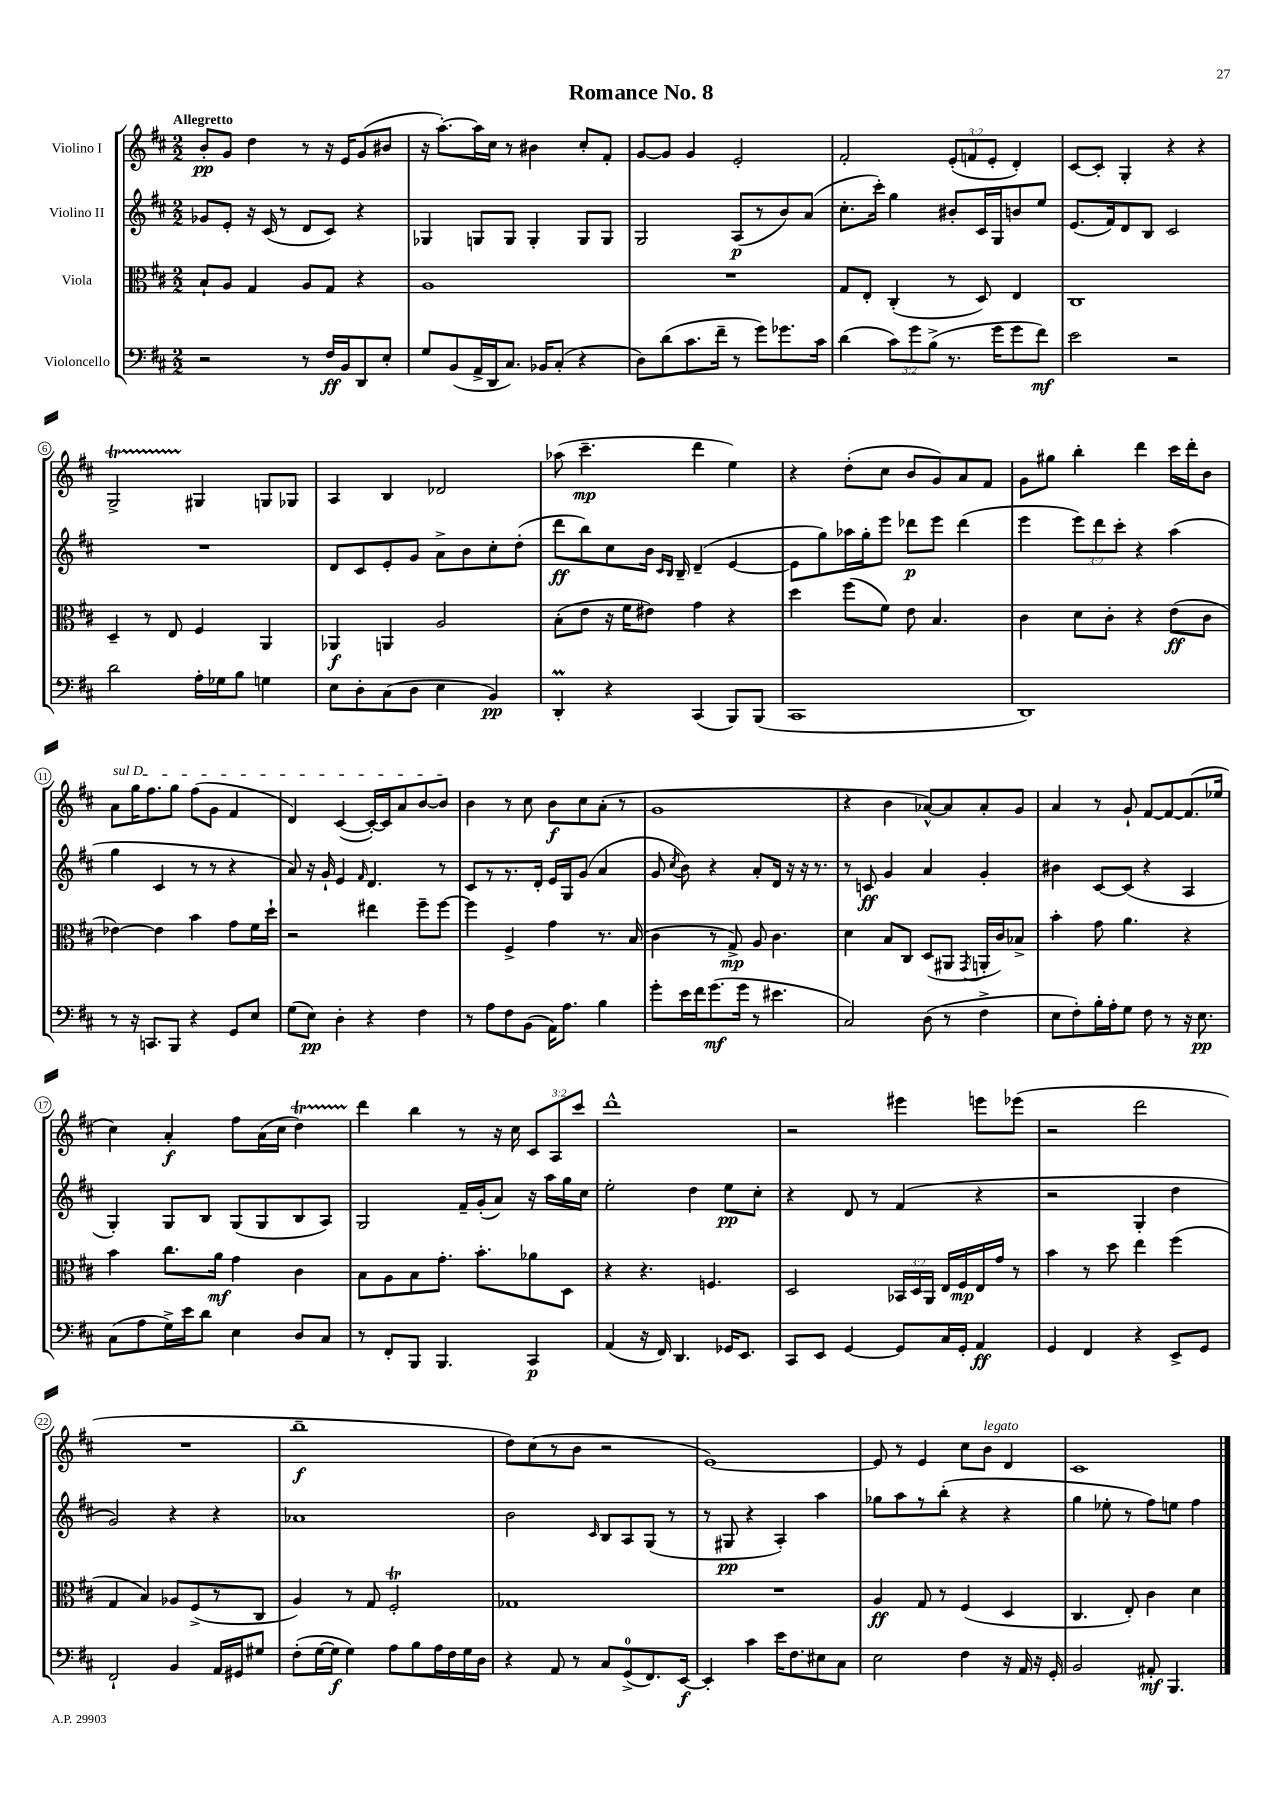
\header { title = "Romance No. 8" }
<<
\new StaffGroup <<
\new Staff = "s0" \with { instrumentName = "Violino I" } {
    \clef treble \key d \major \numericTimeSignature \time 2/2 \override Staff.TupletNumber.text = #tuplet-number::calc-fraction-text \tempo "Allegretto"
    \autoBeamOff b'8[-.\pp g'8] d''4 r8 r16 e'16[ g'8( bis'8] |
    r16 a''8.[~-.) a''16 cis''16] r8 bis'4 cis''8[-. fis'8]-. |
    g'8[~ g'8] g'4 e'2-. |
    fis'2-. \tuplet 3/2 { e'8[-.( f'8 e'8]-. } d'4-.) |
    cis'8[~ cis'8]-. g4-. r4 r4 |
    g2->\startTrillSpan gis4\stopTrillSpan g8[ ges8] |
    a4 b4 des'2 |
    aes''8( cis'''4.--\mp d'''4 e''4) |
    r4 d''8[-.( cis''8] b'8[ g'8) a'8 fis'8] |
    g'8[ gis''8] b''4-. d'''4 cis'''16[ d'''16-. b'8] |
    \once \override TextSpanner.bound-details.left.text = \markup { \italic "sul D" } a'8[\startTextSpan g''16 fis''8. g''8] fis''8[( g'8] fis'4 |
    d'4) cis'4~( cis'16[~-.) cis'16 a'8 b'8~ b'8]\stopTextSpan |
    b'4 r8 cis''8 b'8[\f cis''8 a'8]-.( r8 |
    g'1 |
    r4 b'4 aes'8[~-^) aes'8 aes'8-. g'8] |
    a'4 r8 g'8-! fis'8[~ fis'8~ fis'8.( ees''16] |
    cis''4) a'4-.\f fis''8[ a'16( cis''16] d''4\startTrillSpan) |
    d'''4\stopTrillSpan b''4 r8 r16 cis''16 \tuplet 3/2 { cis'8[ a8 cis'''8] } |
    d'''1-^ |
    r2 eis'''4 e'''8[ ees'''8]( |
    r2 d'''2 |
    R1 |
    b''1--\f |
    d''8[) cis''8( r8 b'8] r2 |
    e'1~) |
    e'8 r8 e'4 cis''8[ b'8]^\markup { \italic "legato" } d'4 |
    cis'1 \bar "|." |
}
\new Staff = "s1" \with { instrumentName = "Violino II" } {
    \clef treble \key d \major \numericTimeSignature \time 2/2 \override Staff.TupletNumber.text = #tuplet-number::calc-fraction-text
    \autoBeamOff ges'8[ e'8]-. r16 cis'16( r8 d'8[ cis'8]) r4 |
    ges4 g8[ g8] g4-. g8[ g8] |
    g2 a8[\p( r8 b'8) a'8]( |
    cis''8.[-. cis'''16]-.) g''4 bis'8[-. cis'16 g16 b'8 e''8] |
    e'8.[( fis'16) d'8 b8] cis'2 |
    R1 |
    d'8[ cis'8 e'8-. g'8] a'8[-> b'8 cis''8-. d''8]-.( |
    d'''8[\ff b''8) cis''8 b'16] \grace { cis'16[ b16] } b16-- d'4--( e'4~ |
    e'8[ g''8) aes''16 g''16-. e'''8] des'''8[\p e'''8] des'''4( |
    e'''4 \tuplet 3/2 { e'''8[) d'''8 cis'''8]-. } r4 a''4( |
    g''4 cis'4 r8 r8 r4 |
    a'8) r16 g'16-! e'4 \grace { fis'16 } d'4. r8 |
    cis'8[ r8 r8. d'16]-. e'16[ g16 g'8]( a'4 |
    g'8 \acciaccatura { cis''8 } b'8) r4 a'8[-. d'16] r16 r16 r8. |
    r8 c'8\ff g'4 a'4 g'4-. |
    bis'4 cis'8[~ cis'8]( r4 a4 |
    g4-.) g8[ b8] g8[( g8 b8 a8]) |
    g2 fis'16[-- g'16-.( a'8]) r16 a''16[ g''16 cis''16] |
    e''2-. d''4 e''8[\pp cis''8]-. |
    r4 d'8 r8 fis'4( r4 |
    r2 g4-. d''4 |
    g'2) r4 r4 |
    aes'1 |
    b'2 \grace { cis'16 } b8[ a8 g8]( r8 |
    r8 gis8\pp r4 a4-.) a''4 |
    ges''8[ a''8 r8 b''8]-.( r4 r4 |
    g''4 ees''8-. r8 fis''8[) e''8] fis''4 \bar "|." |
}
\new Staff = "s2" \with { instrumentName = "Viola" } {
    \clef alto \key d \major \numericTimeSignature \time 2/2 \override Staff.TupletNumber.text = #tuplet-number::calc-fraction-text
    \autoBeamOff b8[-! a8] g4 a8[ g8] r4 |
    a1 |
    R1 |
    g8[ e8]-. cis4-.( r8 d8) e4 |
    cis1 |
    d4-- r8 e8 fis4 a,4 |
    aes,4\f a,4 a2 |
    b8[-.( e'8] r16 fis'16[ eis'8]) g'4 r4 |
    d''4 fis''8[( fis'8]) e'8 b4. |
    cis'4 d'8[ cis'8]-. r4 e'8[\ff( cis'8] |
    ees'4~) ees'4 b'4 g'8[ fis'16 d''16]-! |
    r2 eis''4 fis''8[-- fis''8]~ |
    fis''4 fis4-> g'4 r8. b16( |
    cis'4 r8 g8->\mp) a8 cis'4. |
    d'4 b8[ cis8] d8[( ais,8] \acciaccatura { g,8 } a,16[-. cis'16) bes8]-> |
    b'4-. g'8 a'4. r4 |
    b'4 cis''8.[ a'16]\mf g'4 cis'4 |
    b8[ a8 b8 g'8.]-. b'8.[-. aes'8 d8] |
    r4 r4. f4. |
    d2 \tuplet 3/2 { bes,16[ d16 a,16] } e16[ fis16\mp e16 g'16] r8 |
    b'4 r8 d''8 e''4 fis''4( |
    g4 b4) aes8[ fis8->( r8 cis8] |
    a4) r8 g8 fis2-.\trill |
    ges1 |
    R1 |
    a4\ff g8 r8 fis4( d4 |
    cis4. e8-.) cis'4 d'4 \bar "|." |
}
\new Staff = "s3" \with { instrumentName = "Violoncello" } {
    \clef bass \key d \major \numericTimeSignature \time 2/2 \override Staff.TupletNumber.text = #tuplet-number::calc-fraction-text
    \autoBeamOff r2 r8 fis16[\ff b,16 d,8 e8]-. |
    g8[ b,8( a,16-> d,16 cis8.]) bes,16[ cis8]-.( r4 |
    d8[) d'8( cis'8. fis'16]-- r8 g'8[) ges'8. cis'16] |
    d'4( \tuplet 3/2 { cis'8[) g'8 b8]->( } r8. g'16[ g'8 fis'8]\mf) |
    e'2 r2 |
    d'2 a16[-. ges16 b8] g4 |
    e8[ d8-. cis8( d8] e4 b,4\pp) |
    d,4-.\prall r4 cis,4( b,,8[) b,,8]( |
    cis,1 |
    d,1) |
    r8 r16 c,8.[ b,,8] r4 g,8[ e8] |
    g8[( e8]\pp) d4-. r4 fis4 |
    r8 a8[ fis8 b,8]( a,16[) a8.] b4 |
    g'8[-. e'16 fis'16 g'8.\mf( g'16] r8 eis'4. |
    cis2) d8( r8 fis4-> |
    e8[ fis8-.) b16-. a16-. g8] fis8 r8 r16 e8.\pp |
    cis8[( a8 g16->) e'16 d'8] e4 d8[ cis8] |
    r8 fis,8[-. b,,8] b,,4. cis,4\p |
    a,4( r16 fis,16) d,4. ges,16[ e,8.] |
    cis,8[ e,8] g,4~ g,8[ cis16 g,16]-. a,4\ff |
    g,4 fis,4 r4 e,8[-> g,8] |
    fis,2-! b,4 a,16[ gis,16 gis8] |
    fis8[-.( g16~ g16]\f g4) a8[ b8 a16 fis16 g16 d16] |
    r4 a,8 r8 cis8[ g,8-0->( fis,8.) e,16]~\f |
    e,4-. cis'4 e'16[ fis8. eis8 cis8] |
    e2 fis4 r16 a,16 r16 g,16-. |
    b,2 ais,8-.\mf b,,4. \bar "|." |
}
>>
>>
\layout { \context { \Score \override BarNumber.stencil = #(make-stencil-circler 0.1 0.3 ly:text-interface::print) } }
